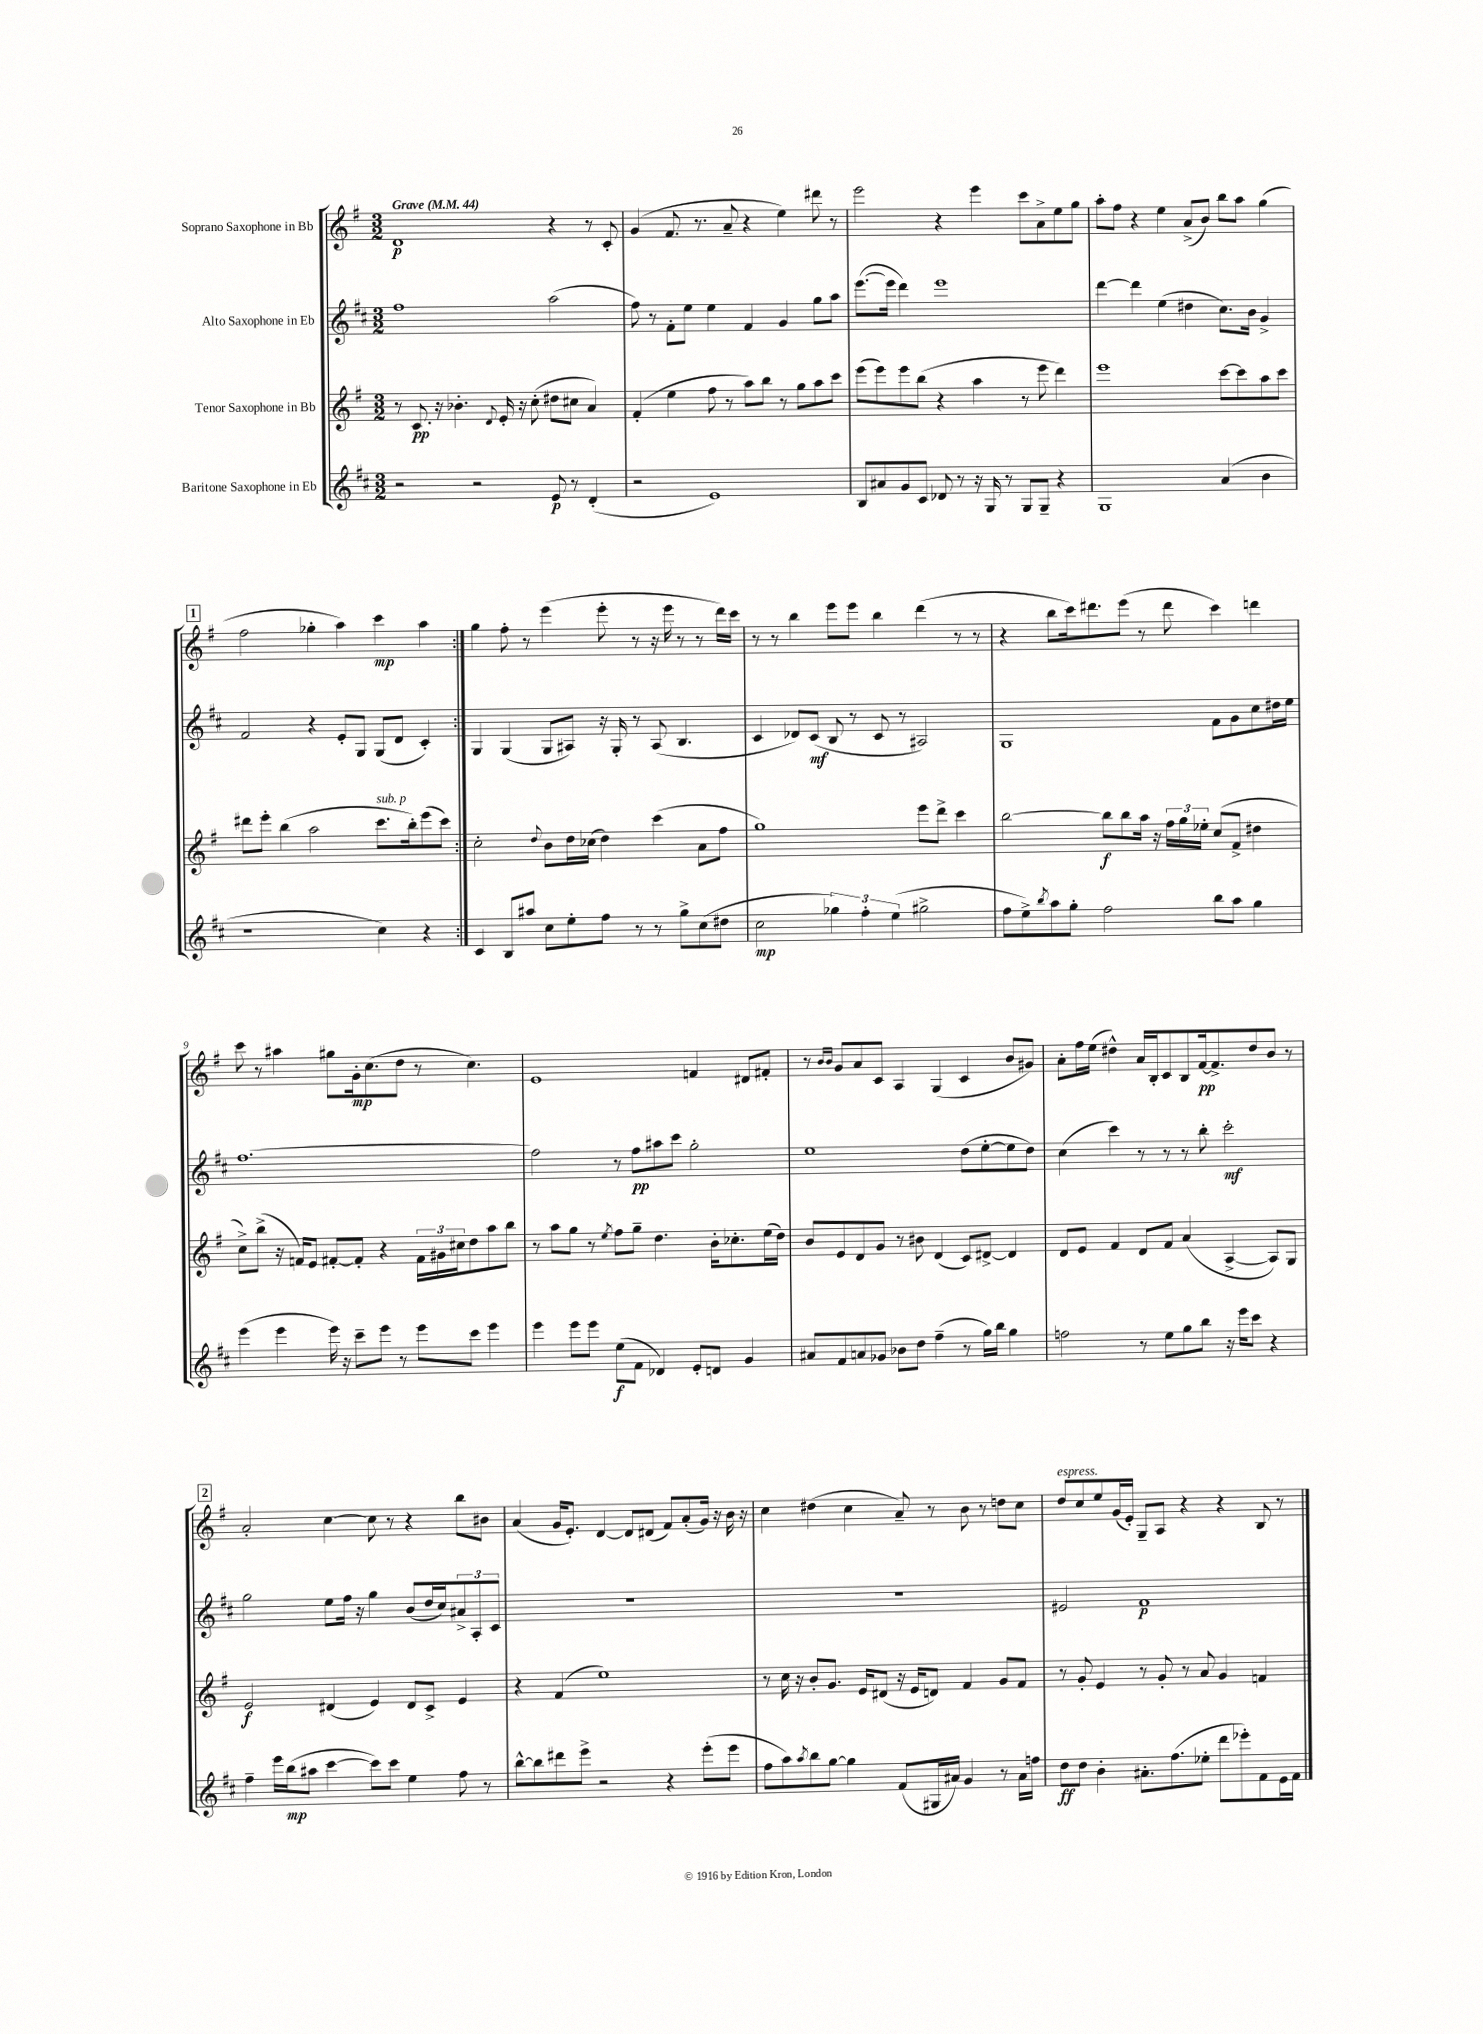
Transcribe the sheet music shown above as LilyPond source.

<<
\new StaffGroup <<
\new Staff = "s0" \with { instrumentName = "Soprano Saxophone in Bb" } {
    \clef treble \key g \major \numericTimeSignature \time 3/2 \tempo "Grave" 4 = 44
    \repeat volta 2 { d'1\p r4 r8 c'8-. |
    g'4( fis'8. r8. a'8-- r4 e''4) dis'''8 r8 |
    e'''2 r4 e'''4 c'''8 a'8-> e''8 g''8 |
    a''8-. fis''8 r4 e''4 a'8->( b'8) b''8 a''8 g''4( |
    \mark \markup { \box "1" } fis''2 ges''4-. a''4) c'''4\mp a''4 | }
    g''4 fis''8-. r8 e'''4( e'''8-. r8 r16 e'''16 r8 r8 d'''16) c'''16 |
    r8 r8 b''4 e'''8 e'''8 b''4 d'''4( r8 r8 |
    r4 b''8 c'''16) dis'''8. e'''8( r8 dis'''8 c'''4) d'''4 |
    c'''8 r8 ais''4 gis''8 g'16-.\mp c''8.( d''8 r8 c''4.) |
    e'1 f'4 dis'8 fis'8-. |
    r8 \grace { b'16 b'16 } g'8 a'8 c'8 a4 g4( c'4 b'8 gis'8) |
    a'8-. fis''16 e''16( dis''4-^) a'16 b16-. c'8 b8 fis'16~\pp fis'8.-> dis''8 b'8 r8 |
    \mark \markup { \box "2" } a'2-. c''4~ c''8 r8 r4 b''8 bis'8 |
    a'4( g'16 e'8.-.) d'4~ d'8 dis'8( fis'8) a'8-.( g'16) r16 b'16 r16 |
    c''4 dis''4( c''4 a'8--) r8 b'8 r8 d''8 c''8 |
    d''8^\markup { \italic "espress." } c''8 e''8 g'16( e'16-.) g8-- a8 r4 r4 b8 r8 \bar "|." |
}
\new Staff = "s1" \with { instrumentName = "Alto Saxophone in Eb" } {
    \clef treble \key d \major \numericTimeSignature \time 3/2
    \repeat volta 2 { fis''1 a''2( |
    fis''8) r8 fis'8-. e''8 e''4 fis'4 g'4 g''8 a''8 |
    e'''8.~( e'''16 d'''4) e'''1 |
    d'''4~ d'''4 e''4( dis''4 cis''8.) b'16 g'4-> |
    \mark \markup { \box "1" } fis'2 r4 e'8-. g8 g8( d'8 cis'4-.) | }
    g4 g4( g8 ais8) r16 g16-. r8 ais8( b4. |
    cis'4 des'8) cis'8\mf( b8 r8 cis'8 r8 ais2) |
    g1 fis'8 g'8 cis''8 dis''16 e''16 |
    fis''1.~ |
    fis''2 r8 fis''8\pp ais''8 cis'''8 g''2-. |
    e''1 d''8( e''8~-. e''8 d''8) |
    cis''4( cis'''4) r8 r8 r8 b''8-. cis'''2-.\mf |
    \mark \markup { \box "2" } g''2 e''8 fis''16 r16 g''4 b'8( d''16 cis''16) \tuplet 3/2 { ais'8-> a8-. cis'8 } |
    R1. |
    R1. |
    eis'2 fis'1\p \bar "|." |
}
\new Staff = "s2" \with { instrumentName = "Tenor Saxophone in Bb" } {
    \clef treble \key g \major \numericTimeSignature \time 3/2
    \repeat volta 2 { r8 c'8.\pp r16 bes'4.-. \appoggiatura { d'8 } e'16-. r16 c''8-.( dis''8 cis''8 a'4) |
    fis'4-.( e''4 fis''8 r8 a''8) b''8 r8 g''8 a''8 c'''8 |
    e'''8( e'''8) e'''8 b''8( r4 a''4 r8 e'''8 d'''4) |
    e'''1 c'''8~ c'''8 a''8 c'''8 |
    \mark \markup { \box "1" } dis'''8 e'''8-. b''4( a''2 c'''8.^\markup { \italic "sub. p" } b''16-.) e'''8( c'''8) | }
    c''2-. \appoggiatura { d''8 } b'8 d''16 ces''16( d''4) c'''4( a'8 fis''8 |
    g''1) e'''8 d'''8-> c'''4 |
    b''2~ b''8\f b''8 a''16 r16 \tuplet 3/2 { fis''16 g''16 ees''16-. } c''8( fis'8-> dis''4 |
    c''8->) b''8->( r16 f'16) e'8 fis'8~-. fis'8-. r4 \tuplet 3/2 { fis'16 gis'16 cis''16 } d''8 a''8 b''8 |
    r8 a''8 g''8 r8 \acciaccatura { e''8 } fis''8 g''8-- d''4. b'16-. ces''8.-. e''16( d''16) |
    b'8 e'8 d'8 g'8 r8 bis'8 d'4( c'8) dis'8~-> dis'4 |
    d'8 e'8 fis'4 d'8 fis'8 a'4( a4~-> a8) g8 |
    \mark \markup { \box "2" } e'2\f dis'4( e'4) dis'8 c'8-> e'4 |
    r4 fis'4( e''1) |
    r8 c''16 r16 b'8-. g'8. e'16 dis'8( r16 e'16 d'8) fis'4 g'8 fis'8 |
    r8 g'8-. e'4 r8 g'8-. r8 a'8 g'4 f'4 \bar "|." |
}
\new Staff = "s3" \with { instrumentName = "Baritone Saxophone in Eb" } {
    \clef treble \key d \major \numericTimeSignature \time 3/2
    \repeat volta 2 { r2 r2 e'8\p r8 d'4-.( |
    r2 e'1) |
    b8 ais'8 g'8 cis'8 des'8 r8 r16 g16 r8 g8 g8-- r4 |
    g1 a'4( b'4 |
    \mark \markup { \box "1" } r1 cis''4) r4 | }
    cis'4 b8 ais''8 cis''8 e''8-. fis''8 r8 r8 g''8-> cis''8( dis''8 |
    cis''2\mp \tuplet 3/2 { ges''4) fis''4-. e''4( } gis''2-> |
    fis''8 e''8->) \acciaccatura { b''8 } a''8 g''8-. fis''2 b''8 a''8 g''4 |
    e'''4( e'''4 e'''16) r16 cis'''8-- e'''8 r8 e'''8 cis'''8 e'''4 |
    e'''4 e'''8 e'''8 e''8\f( fis'8 des'4) e'8-. d'8 g'4 |
    ais'8 fis'8 a'8 ges'8 bes'8 d''8 fis''4--( r8 g''16) b''16 g''4 |
    f''2 r8 e''8 g''8 b''8 r16 e'''16 cis'''8 r4 |
    \mark \markup { \box "2" } fis''4-- e'''16 b''16\mp( ais''8 cis'''4~ cis'''8) cis'''8 e''4 fis''8 r8 |
    b''8~-^ b''8 dis'''8 e'''8-> r2 r4 e'''8-.( e'''8 |
    fis''8 a''8) \acciaccatura { a''8 } b''8 g''8~ g''4 fis'8( gis16 ais'16) g'4 r8 ais'16 f''16 |
    d''8\ff d''8 b'4-. ais'8.-. fis''8.( ees''8-. d'''8 ees'''8-.) fis'8 e'16 fis'16 \bar "|." |
}
>>
>>
